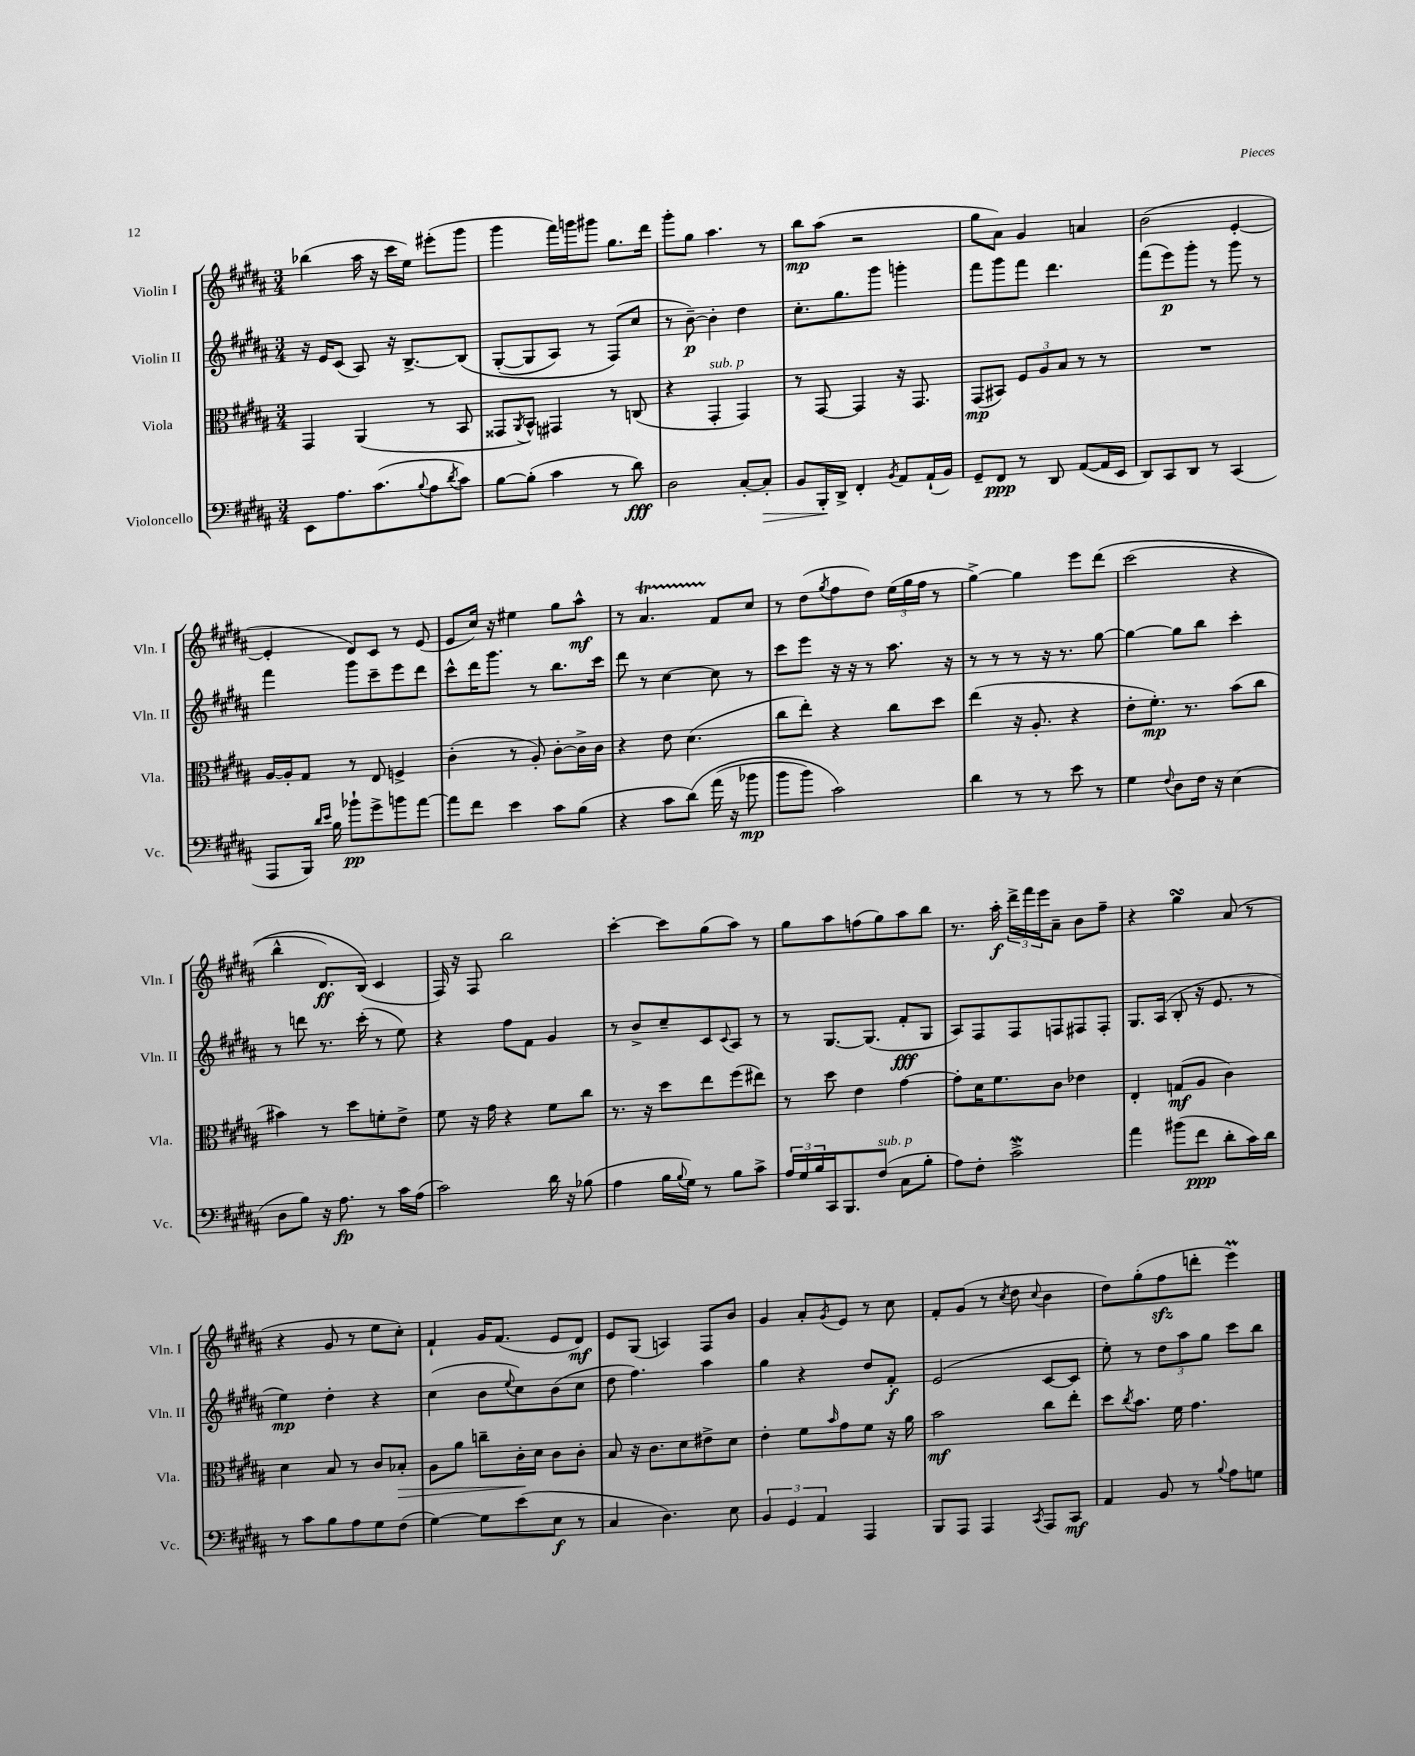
<<
\new StaffGroup <<
\new Staff = "s0" \with { instrumentName = "Violin I" shortInstrumentName = "Vln. I" } {
    \clef treble \key b \major \numericTimeSignature \time 3/4
    bes''4( ais''16 r16 cis'''16 e''16) eis'''8-.( gis'''8 |
    gis'''4 fis'''16) g'''16 gis'''8 gis''8. dis'''16 |
    gis'''8-. gis''8 ais''4. r8 |
    b''8\mp ais''8( r2 |
    gis''8 ais'8) gis'4 a'4 |
    b'2( e'4~-. |
    e'4-. dis'8) cis'8 r8 e'8( |
    e'8 cis''16) r16 eis''4 gis''8 ais''8-^\mf |
    r8 ais'4.\startTrillSpan fis'8\stopTrillSpan cis''8 |
    r8 dis''8( \acciaccatura { gis''8 } fis''8 dis''8) \tuplet 3/2 { e''16( gis''16 fis''16 } r8 |
    gis''4~->) gis''4 e'''8 dis'''8\( |
    cis'''2( r4 |
    b''4-^ dis'8.\ff) b16(\) cis'4 |
    fis16) r16 fis8 b''2 |
    cis'''4~-. cis'''8 gis''8( ais''8) r8 |
    gis''8 ais''8 f''8( gis''8) ais''8 b''8 |
    r8. ais''16-.\f \tuplet 3/2 { dis'''16-> fis'''16 e'''16 } ais'8-- b'8 fis''8-- |
    r4 gis''4\turn ais'8( r8 |
    r4 gis'8 r8 e''8 cis''8-.) |
    fis'4-! gis'16 fis'8.( e'8 dis'8\mf) |
    e'8 gis8( a4) fis8 b'8 |
    gis'4 ais'8-. \acciaccatura { gis'8 } e'8 r8 cis''8 |
    fis'8-. gis'8( r8 \acciaccatura { cis''8 } dis''8 \appoggiatura { cis''8 } b'4 |
    dis''8) gis''8-.( fis''8\sfz d'''8-. e'''4\prall) \bar "|." |
}
\new Staff = "s1" \with { instrumentName = "Violin II" shortInstrumentName = "Vln. II" } {
    \clef treble \key b \major \numericTimeSignature \time 3/4
    r16 e'16 cis'8( ais8) r16 b8.~-> b8\( |
    gis8~-.( gis8 ais8) r8 fis8(\) cis''8 |
    r8 b'8~--\p) b'4-. dis''4 |
    cis''8.-. gis''8. gis'''8 g'''4-. |
    fis'''8 gis'''8 fis'''8 dis'''4. |
    fis'''8( e'''8\p) gis'''8-. r8 gis'''8 r8 |
    fis'''4 gis'''8 cis'''8-- e'''8 dis'''8 |
    cis'''8-^ dis'''16 gis'''8. r8 b''8. cis'''16 |
    dis'''8 r8 cis''4~ cis''8 r8 |
    cis'''8 e'''8 r16 r16 r8 ais''8. r16 |
    r8 r8 r8 r16 r8. gis''8~ |
    gis''4~ gis''8 b''8 cis'''4-. |
    r8 d'''8 r8. cis'''16-.( r8 e''8) |
    r4 fis''8 fis'8 gis'4 |
    r8 b'8-> cis''8-- cis'8 \appoggiatura { cis'8 } ais8 r8 |
    r8 gis8.~ gis8.( fis'8-.\fff gis8 |
    ais8) fis8 fis8 f8 fis8 fis8-. |
    gis8. ais16( b8-. r16 e'8. r8 |
    e''4\mp) dis''4-. r4 |
    cis''4( b'8 \appoggiatura { e''8 } cis''8) b'8( cis''8 |
    dis''8 fis''4.) ais''4 |
    gis''4 r4 dis''8 fis'8-.\f |
    e'2( cis'8~ cis'8 |
    e''8-.) r8 \tuplet 3/2 { dis''8 ais''8 gis''8 } cis'''8 b''8 \bar "|." |
}
\new Staff = "s2" \with { instrumentName = "Viola" shortInstrumentName = "Vla." } {
    \clef alto \key b \major \numericTimeSignature \time 3/4
    gis,4 ais,4( r8 b,8 |
    gisis,8 \acciaccatura { ais,8 } b,8-^) gis,4 r8 c8( |
    r4 gis,4-.^\markup { \italic "sub. p" } gis,4) |
    r8 gis,8~ gis,4 r16 gis,8. |
    gis,8\mp( bis,8) \tuplet 3/2 { fis8 ais8 b8 } r8 r8 |
    R2. |
    ais16~ ais16-. gis8 r8 e8 f4-> |
    cis'4-.( r8 ais8-.) cis'8~-. cis'16-> cis'16 |
    r4 e'8 dis'4.( |
    cis''8 e''8-.) r4 cis''8 dis''8 |
    e''4( r16 ais8.-. r4 |
    e'8-. fis'8.-.\mp) r8. b'8( cis''8 |
    bis'4) r8 dis''8 f'8-. e'8-> |
    fis'8 r16 gis'16 r4 fis'8 cis''8 |
    r8. r16 dis''8 e''8 fis''8( eis''8) |
    r8 dis''8 e'4 gis'4~ |
    gis'8-. dis'16 fis'8. cis'8 ees'4 |
    e4-. g8\mf( ais8 cis'4) |
    dis'4 b8 r8 cis'8 bes8-.\> |
    ais8 ais'8 c''8-- cis'16-.\! dis'16 cis'8 cis'8-. |
    b8 r16 cis'8. dis'8 eis'8-> dis'8 |
    e'4-. fis'8 \grace { b'16 } gis'8 fis'8 r16 ais'16 |
    b'2\mf cis''8 e''8-. |
    dis''8 \acciaccatura { cis''8 } b'8. fis'16 gis'4. \bar "|." |
}
\new Staff = "s3" \with { instrumentName = "Violoncello" shortInstrumentName = "Vc." } {
    \clef bass \key b \major \numericTimeSignature \time 3/4
    e,8 ais8. cis'8.( \appoggiatura { b8 } ais8 \acciaccatura { dis'8 } cis'8) |
    b8~ b8-.( cis'4 r8 dis'8\fff) |
    dis2 cis8~-. cis8-.\> |
    b,8 b,,16-.\! dis,16-> fis,4-. \acciaccatura { b,8 } ais,8 ais,16-!( b,16) |
    gis,8-- fis,8\ppp r8 dis,8 ais,8~( ais,16 e,16 |
    dis,8) cis,8 dis,8 r8 cis,4( |
    ais,,8 b,,16) \grace { dis'16 e'16 } b16 bes'8-!\pp gis'8-> b'8 ais'8~ |
    ais'8 fis'8 e'4 cis'8 b8( |
    r4 cis'8 dis'8)\( ais'16( r16 bes'8\mp |
    b'8 b'8) cis'2\) |
    dis'4 r8 r8 e'8 r8 |
    gis4 \appoggiatura { fis8 } dis8 fis16 r16 e4( |
    dis8 b8) r16 ais8.\fp r8 cis'16 ais16( |
    cis'2) dis'16 r16 bes8( |
    ais4 b16 \appoggiatura { b8 } gis16) r8 b8 cis'8-> |
    \tuplet 3/2 { ais16 gis16 b16 } cis,16 b,,8. fis8^\markup { \italic "sub. p" }( cis8 b8-. |
    ais8) fis8-. cis'2->\mordent |
    ais'4 bis'8( fis'8\ppp dis'8-. cis'16) dis'16 |
    r8 cis'8 b8 ais8 gis8 fis8( |
    gis4~) gis8 e'8( e8\f r8 |
    cis4 dis4.) e8 |
    \tuplet 3/2 { b,4 gis,4 ais,4 } ais,,4 |
    b,,8 ais,,8 ais,,4 \acciaccatura { cis,8 } ais,,8 cis,8\mf |
    ais,4 b,8 r8 \appoggiatura { b8 } ais8 g8 \bar "|." |
}
>>
>>
\layout { \context { \Score \remove "Bar_number_engraver" } }
